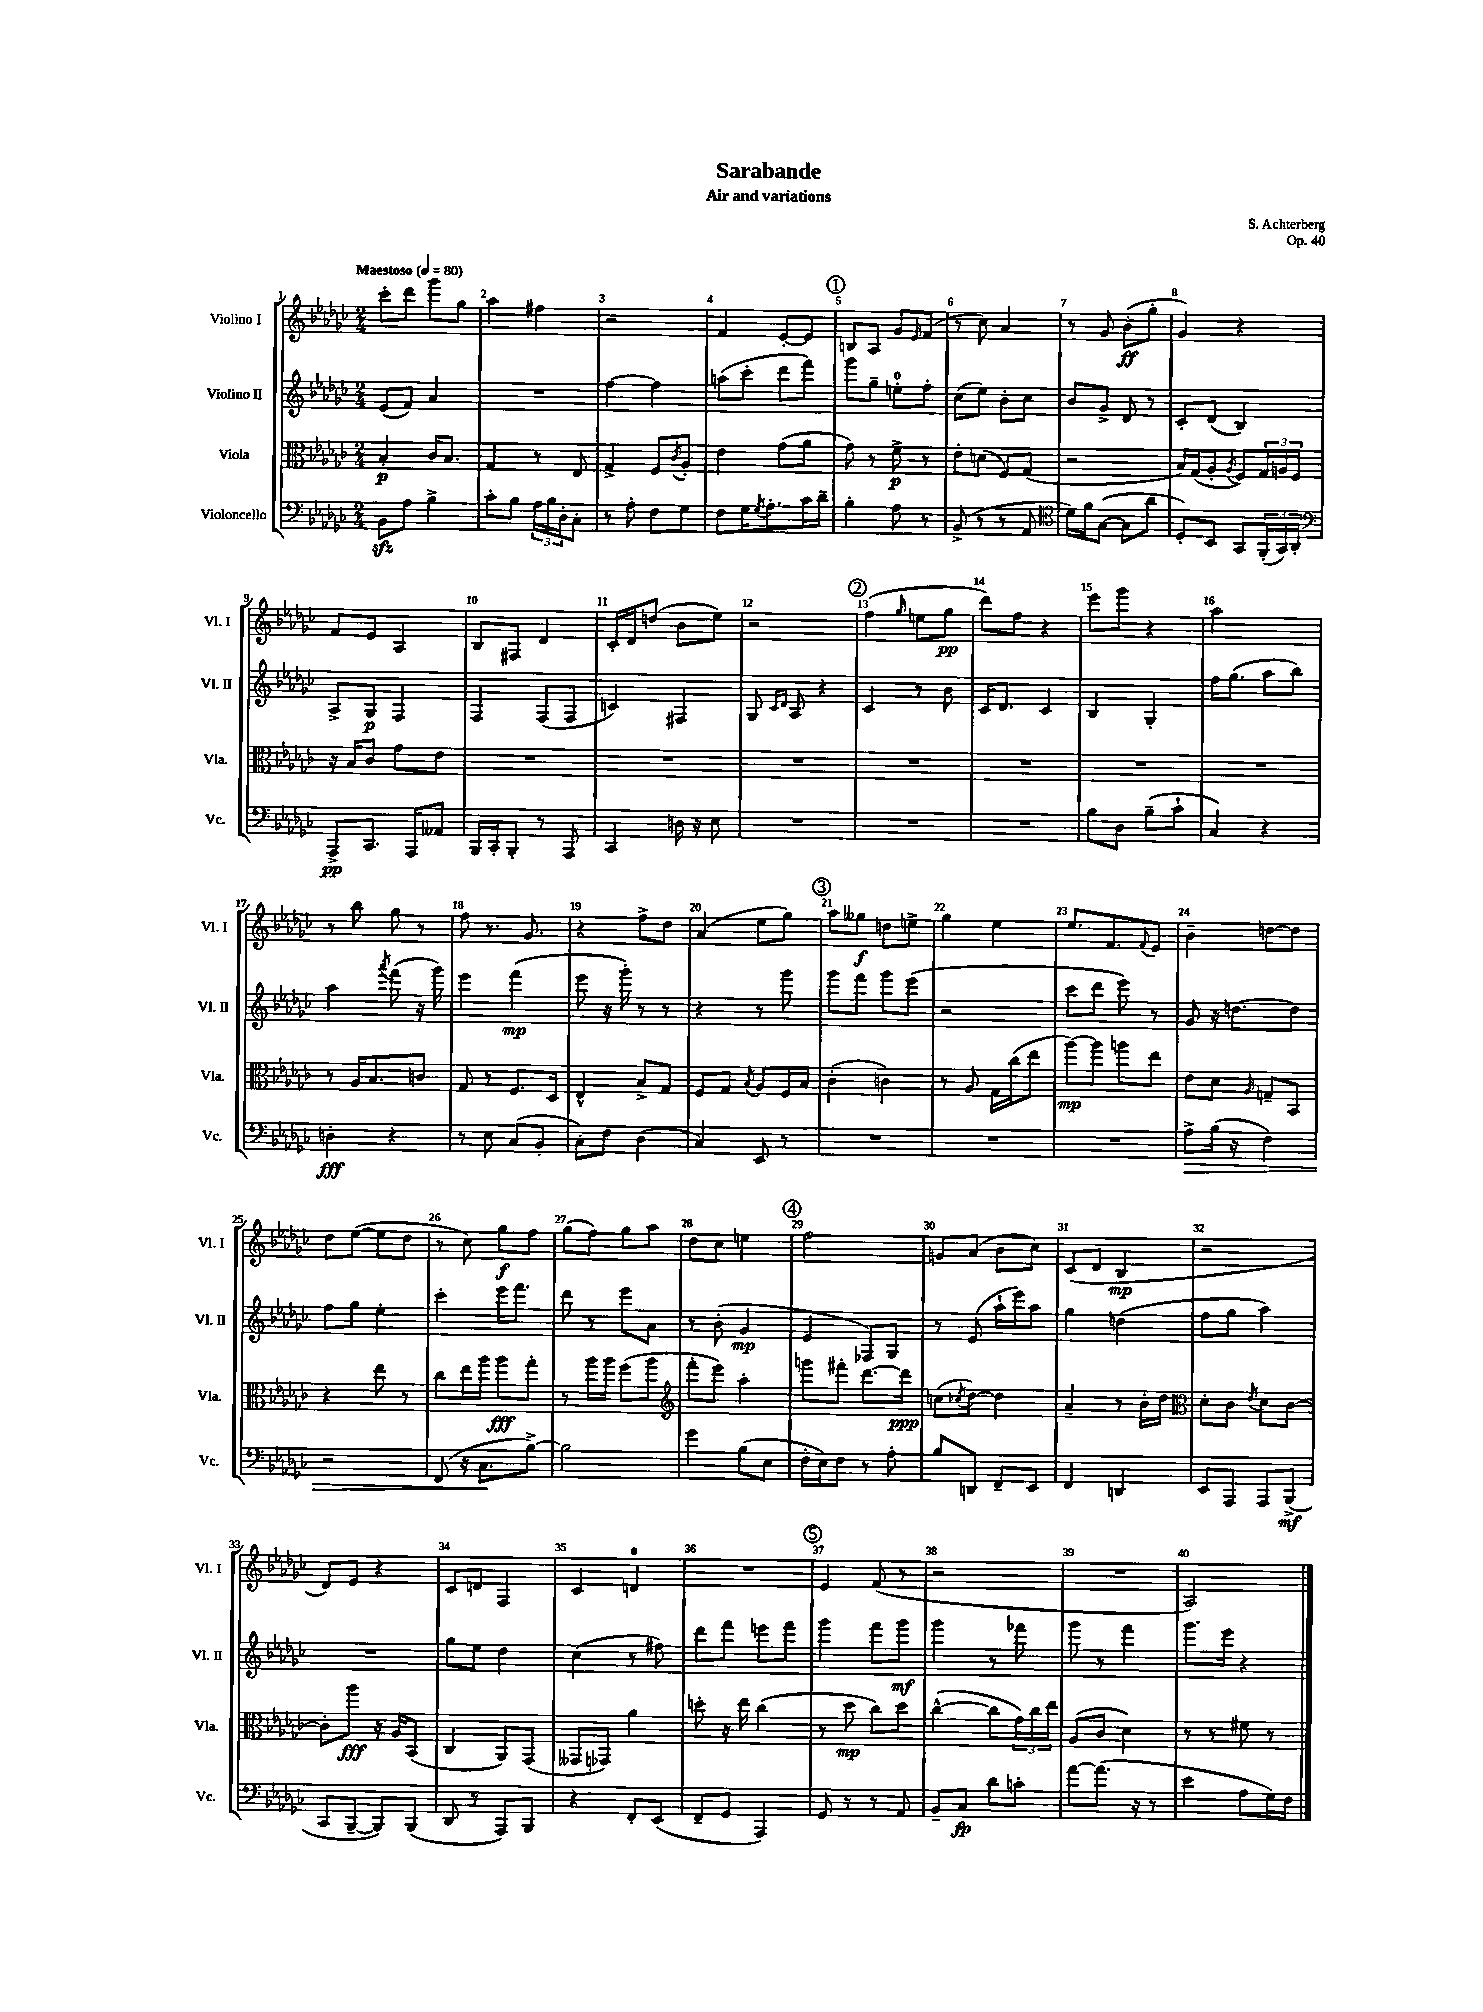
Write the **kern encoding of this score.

**kern	**dynam	**kern	**dynam	**kern	**dynam	**kern	**dynam
*part4	*part4	*part3	*part3	*part2	*part2	*part1	*part1
*staff4	*staff4	*staff3	*staff3	*staff2	*staff2	*staff1	*staff1
*I"Violoncello	*	*I"Viola	*	*I"Violino II	*	*I"Violino I	*
*I'Vc.	*	*I'Vla.	*	*I'Vl. II	*	*I'Vl. I	*
*clefF4	*	*clefC3	*	*clefG2	*	*clefG2	*
*k[b-e-a-d-g-c-]	*	*k[b-e-a-d-g-c-]	*	*k[b-e-a-d-g-c-]	*	*k[b-e-a-d-g-c-]	*
*M2/4	*	*M2/4	*	*M2/4	*	*M2/4	*
*MM80	*	*MM80	*	*MM80	*	*MM80	*
=1	=1	=1	=1	=1	=1	=1	=1
!	!	!	!	!	!	!LO:TX:a:B:t=Maestoso	!
8BB-zz\L	.	4B-'/	p	(8e-/L	.	8ccc-'\L	.
8A-\J	.	.	.	8f/J)	.	8ddd-\J	.
4B-^\	.	16c-/KL	.	4a-/	.	8ggg-\L	.
.	.	8.B-/J	.	.	.	.	.
.	.	.	.	.	.	8gg-\J	.
=2	=2	=2	=2	=2	=2	=2	=2
8c-'\L	.	4G-/	.	2r	.	4aa-\	.
8B-\J	.	.	.	.	.	.	.
24A-\LL	.	8r	.	.	.	4ff#X\	.
24B-\	.	.	.	.	.	.	.
24D-'\J	.	.	.	.	.	.	.
8C-'\J	.	8E-/	.	.	.	.	.
=3	=3	=3	=3	=3	=3	=3	=3
8r	.	4G-^/	.	[4ff\	.	2r	.
8A-'\	.	.	.	.	.	.	.
8F\L	.	8F/L	.	4ff\]	.	.	.
.	.	8qc-/	.	.	.	.	.
8G-\J	.	8A-'/J	.	.	.	.	.
=4	=4	=4	=4	=4	=4	=4	=4
8F\L	.	4e-\	.	(8aan\L	.	4f/	.
16G-\K	.	.	.	8ccc-'\J	.	.	.
8qG-/	.	.	.	.	.	.	.
8.A-'\	.	.	.	.	.	.	.
.	.	(8g-\L	.	8ddd-\L	.	[8e-'/L	.
16c-\L	.	8a-\J	.	8fff\J)	.	8e-/J]	.
16d-~\JJ	.	.	.	.	.	.	.
!!LO:REH:place=s1:t=1
=5	=5	=5	=5	=5	=5	=5	=5
4B-'\	.	8g-\)	.	8ggg-\L	.	8Bn/L	.
.	.	8r	.	8gg-~\J	.	8A-/J	.
8A-\	.	8f^\	p	8een'\L	.	8g-/L	.
.	.	.	.	.	.	16qqe-/	.
8r	.	8r	.	8ff'\J	.	(8f/J	.
=6	=6	=6	=6	=6	=6	=6	=6
(8BB-^/	.	8e-'\L	.	(8cc-\L	.	8r	.
8r	.	(8dn\J	.	8ee-\J)	.	8cc-\)	.
8r	.	8F/L)	.	8b-'\L	.	4a-/	.
8AA-/	.	(8G-/J	.	8cc-\J	.	.	.
=7	=7	=7	=7	=7	=7	=7	=7
*clefC4	*	*	*	*	*	*	*
16d-\LL)	.	2r	.	8b-/L	.	8r	.
16f\J	.	.	.	.	.	.	.
([8G-\J	.	.	.	8g-^/J	.	8g-/	.
8G-\L]	.	.	.	8d-/	.	(8b-'\L	ff
8a-\J	.	.	.	8r	.	8gg-'\J	.
=8	=8	=8	=8	=8	=8	=8	=8
8D-'/L)	.	16B-/LL)	.	8c-'/L	.	4g-/)	.
.	.	(16G-/J	.	.	.	.	.
8BB-/J	.	8A-'/J	.	(8d-/J	.	.	.
.	.	8qA-/	.	.	.	.	.
8GG-/L	.	8F/L)	.	4B-/)	.	4r	.
(24FF'/L	.	24G-/L	.	.	.	.	.
24GG-/)	.	24An/	.	.	.	.	.
24AA-'/JJ	.	24F/JJ	.	.	.	.	.
!!LO:LB:g=z
=9	=9	=9	=9	=9	=9	=9	=9
*clefF4	*	*	*	*	*	*	*
8AAA-^/L	pp	16r	.	8A-^/L	.	8f/L	.
.	.	16B-/KL	.	.	.	.	.
8.CC-/J	.	8c-/J	.	8G-/J	p	8e-/J	.
.	.	8g-\L	.	4F/	.	4A-/	.
16AAA-/KL	.	.	.	.	.	.	.
8AA--X/J	.	8e-\J	.	.	.	.	.
=10	=10	=10	=10	=10	=10	=10	=10
16BBB-/LL	.	2r	.	4F/	.	8B-/L	.
16CC-'/J	.	.	.	.	.	.	.
8BBB-'/J	.	.	.	.	.	8F#X/J	.
8r	.	.	.	(8F/L	.	4d-/	.
8AAA-/	.	.	.	8F/J	.	.	.
=11	=11	=11	=11	=11	=11	=11	=11
4CC-/	.	2r	.	4cn/)	.	16c-'/LL	.
.	.	.	.	.	.	16d-/J	.
.	.	.	.	.	.	(8ddn/J	.
16Dn\	.	.	.	4F#X/	.	8b-\L	.
16r	.	.	.	.	.	.	.
8E-\	.	.	.	.	.	8ee-\J)	.
=12	=12	=12	=12	=12	=12	=12	=12
2r	.	2r	.	8G-/	.	2r	.
.	.	.	.	16qqc-/LL	.	.	.
.	.	.	.	16qqd-/JJ	.	.	.
.	.	.	.	8A-/	.	.	.
.	.	.	.	4r	.	.	.
!!LO:REH:place=s1:t=2
=13	=13	=13	=13	=13	=13	=13	=13
2r	.	2r	.	4c-/	.	(4ff\	.
.	.	.	.	.	.	16qqgg-/	.
.	.	.	.	8r	.	8een\L	.
.	.	.	.	8b-\	.	8gg-\J	pp
=14	=14	=14	=14	=14	=14	=14	=14
2r	.	2r	.	16c-/KL	.	8ddd-\L)	.
.	.	.	.	8.d-/J	.	.	.
.	.	.	.	.	.	8ff\J	.
.	.	.	.	4c-/	.	4r	.
=15	=15	=15	=15	=15	=15	=15	=15
8B-\L	.	2r	.	4B-/	.	8eee-\L	.
8D-\J	.	.	.	.	.	8ggg-\J	.
(8B-~\L	.	.	.	4G-'/	.	4r	.
8c-`\J	.	.	.	.	.	.	.
=16	=16	=16	=16	=16	=16	=16	=16
4C-/)	.	2r	.	16ff\KL	.	2aa-\	.
.	.	.	.	(8.gg-\J	.	.	.
4r	.	.	.	8aa-\L	.	.	.
.	.	.	.	8bb-\J)	.	.	.
!!LO:LB:g=z
=17	=17	=17	=17	=17	=17	=17	=17
4Dn'\	fff	8r	.	4aa-\	.	8r	.
.	.	16A-/KL	.	.	.	8bb-\	.
.	.	8.B-/	.	.	.	.	.
.	.	.	.	8qaaa-/	.	.	.
4r	.	.	.	(8fff\	.	8gg-\	.
.	.	8cn/J	.	16r	.	8r	.
.	.	.	.	16ggg-\)	.	.	.
=18	=18	=18	=18	=18	=18	=18	=18
8r	.	8G-/	.	4eee-\	.	8ff\	.
8E-\	.	8r	.	.	.	8.r	.
(8C-/L	.	8.F/L	.	(4fff\	mp	.	.
.	.	.	.	.	.	8.g-/	.
8BB-'/J	.	.	.	.	.	.	.
.	.	16D-/Jk	.	.	.	.	.
=19	=19	=19	=19	=19	=19	=19	=19
8C-'\L)	.	4E-^^/	.	8eee-\	.	4r	.
8F\J	.	.	.	16r	.	.	.
.	.	.	.	16ggg-'\)	.	.	.
(4D-\	.	8B-^/L	.	8r	.	8ff^\L	.
.	.	8G-/J	.	8r	.	8dd-\J	.
=20	=20	=20	=20	=20	=20	=20	=20
4C-/)	.	8F/L	.	4r	.	(4a-/	.
.	.	8G-/J	.	.	.	.	.
.	.	8qB-/	.	.	.	.	.
8EE-/	.	8A-/L	.	8r	.	8ee-\L	.
8r	.	16F/L	.	8ggg-\	.	8gg-\J)	.
.	.	16B-/JJ	.	.	.	.	.
!!LO:REH:place=s1:t=3
=21	=21	=21	=21	=21	=21	=21	=21
2r	.	(4c-'\	.	8ggg-\L	.	8aa-\L	.
.	.	.	.	8fff\J	.	8gg--X\J	f
.	.	4cn\)	.	8ggg-\L	.	8ddn\L	.
.	.	.	.	(8eee-\J	.	8een^\J	.
=22	=22	=22	=22	=22	=22	=22	=22
2r	.	8r	.	2r	.	4gg-\	.
.	.	8A-/	.	.	.	.	.
.	.	16G-\LL	.	.	.	4ee-\	.
.	.	(16cc-\J	.	.	.	.	.
.	.	8ee-\J	.	.	.	.	.
=23	=23	=23	=23	=23	=23	=23	=23
2r	.	[8aa-\L)	mp	8ccc-\L	.	8.ee-/L	.
.	.	8aa-\J]	.	8ddd-\J	.	.	.
.	.	.	.	.	.	8.f/	.
.	.	8aan\L	.	8eee-\)	.	.	.
.	.	.	.	.	.	8qqf/	.
.	.	8ee-\J	.	8r	.	8e-/J	.
=24	=24	=24	=24	=24	=24	=24	=24
!	!LO:HP:b	!	!	!	!	!	!
8A-^\L	>	8e-\L	.	8g-/	.	4b-~\	.
(16B-\Jk	.	8d-\J	.	16r	.	.	.
16r	.	.	.	[8.ddn\L	.	.	.
.	.	16qqA-/	.	.	.	.	.
4F\)	.	8Gn~/L	.	.	.	[8ddn\L	.
.	.	8BB-/J	.	8dd\J]	.	8dd\J]	.
!!LO:LB:g=z
=25	=25	=25	=25	=25	=25	=25	=25
2r	.	4r	.	8ff\L	.	8dd-\L	.
.	.	.	.	8gg-\J	.	([8ee-\J	.
.	.	8ee-\	.	4ee-'\	.	8ee-\L]	.
.	.	8r	.	.	.	8dd-\J	.
=26	=26	=26	=26	=26	=26	=26	=26
(8FF/	.	8cc-\L	.	4ccc-'\	.	8r	.
16r	.	16ee-\L	.	.	.	8cc-\)	.
8.C-\L	.	16aa-\JJ	.	.	.	.	.
.	.	8aa-\L	fff	16eee-\KL	.	8gg-\L	f
.	.	.	.	8.fff\J	.	.	.
[8B-^\J)	]	8gg-'\J	.	.	.	8ff\J	.
=27	=27	=27	=27	=27	=27	=27	=27
2B-\]	.	8r	.	8ddd-\	.	(8gg-\L	.
.	.	16aa-\LL	.	8r	.	8ff\J)	.
.	.	16aa-\JJ	.	.	.	.	.
.	.	(8ff\L	.	8eee-\L	.	8gg-\L	.
.	.	8aa-\J	.	8a-\J	.	8aa-\J	.
=28	=28	=28	=28	=28	=28	=28	=28
*	*	*clefG2	*	*	*	*	*
4g-\	.	8fff'\L	.	8r	.	8dd-\L	.
.	.	8eee-\J)	.	(8b-'\	.	8cc-\J	.
(8B-\L	.	4aa-'\	.	4g-/	mp	4een\	.
8E-\J	.	.	.	.	.	.	.
!!LO:REH:place=s1:t=4
=29	=29	=29	=29	=29	=29	=29	=29
16F'\LL	.	8gggn\L	.	4e-/	.	2ff\	.
16E-\J)	.	.	.	.	.	.	.
8F\J	.	8fff#X'\J	.	.	.	.	.
8r	.	[8.ddd-\L	.	8F-X/L)	.	.	.
8A-'\	.	.	.	8G-/J	.	.	.
.	.	16ddd-\Jk]	ppp	.	.	.	.
=30	=30	=30	=30	=30	=30	=30	=30
8B-/L	.	(8ccn\L	.	8r	.	8gn/L	.
.	.	8qcc-X/	.	.	.	.	.
8DDn/J	.	[8dd-\J)	.	(8e-/	.	(8a-/J	.
8FF~/L	.	4dd-\]	.	16aa-`\LL	.	8b-\L	.
.	.	.	.	16eee-\J)	.	.	.
8EE-/J	.	.	.	8aa-\J	.	8cc-\J)	.
=31	=31	=31	=31	=31	=31	=31	=31
4FF/	.	4a-~/	.	4gg-\	.	(8c-/L	.
.	.	.	.	.	.	8d-/J	.
4DDn/	.	8r	.	(4ddn\	.	4B-/	mp
.	.	16b-'\LL	.	.	.	.	.
.	.	16dd-\JJ	.	.	.	.	.
=32	=32	=32	=32	=32	=32	=32	=32
*	*	*clefC3	*	*	*	*	*
8EE-/L	.	8d-'\L	.	8ff\L	.	2r	.
8AAA-/J	.	8c-\J	.	8gg-\J	.	.	.
.	.	8qe-/	.	.	.	.	.
8AAA-/L	.	8d-\L	.	4aa-\)	.	.	.
(8BBB-^/J	mf	[8c-\J	.	.	.	.	.
!!LO:LB:g=z
=33	=33	=33	=33	=33	=33	=33	=33
8CC-/L	.	8c-'\L]	.	2r	.	8d-/L)	.
[8BBB-~/J	.	8aa-\J	fff	.	.	8e-/J	.
8BBB-/L])	.	16r	.	.	.	4r	.
.	.	16A-/KL	.	.	.	.	.
(8BBB-/J	.	(8BB-/J	.	.	.	.	.
=34	=34	=34	=34	=34	=34	=34	=34
8DD-/	.	4C-/	.	8gg-\L	.	8c-/L	.
8r	.	.	.	8ee-\J	.	8dn/J	.
8AAA-/L)	.	8AA-/L)	.	4dd-\	.	4F/	.
8BBB-/J	.	(8GG-/J	.	.	.	.	.
=35	=35	=35	=35	=35	=35	=35	=35
4r	.	8GG--X/L	.	(4cc-\	.	4c-/	.
.	.	8GG-X/J)	.	.	.	.	.
8FF'/L	.	4a-\	.	8r	.	4dn/	.
(8EE-/J	.	.	.	8ff#X\)	.	.	.
=36	=36	=36	=36	=36	=36	=36	=36
8FF~/L	.	8ddn'\	.	8ddd-\L	.	2r	.
8GG-/J	.	16r	.	8fff\J	.	.	.
.	.	16ee-\	.	.	.	.	.
4AAA-/)	.	(4cc-\	.	8eeen\L	.	.	.
.	.	.	.	8fff\J	.	.	.
!!LO:REH:place=s1:t=5
=37	=37	=37	=37	=37	=37	=37	=37
8GG-/	.	8r	.	4ggg-\	.	4e-/	.
8r	.	8dd-\	mp	.	.	.	.
8r	.	8cc-\L)	.	8fff\L	.	(8f/	.
8AA-/	.	8dd-\J	.	8ggg-\J	mf	8r	.
=38	=38	=38	=38	=38	=38	=38	=38
8BB-~/L	.	([4cc-^^\	.	4ggg-\	.	2r	.
8C-/J	fp	.	.	.	.	.	.
8d-\L	.	8cc-\L]	.	8r	.	.	.
8cn'\J	.	24g-\L)	.	8fff-X\	.	.	.
.	.	24cc-\	.	.	.	.	.
.	.	24ee-\JJ	.	.	.	.	.
=39	=39	=39	=39	=39	=39	=39	=39
[8a-\L	.	(8A-/L	.	8ggg-\	.	2r	.
(8.a-\J]	.	8c-/J	.	8r	.	.	.
.	.	4d-\)	.	4fff\	.	.	.
16r	.	.	.	.	.	.	.
8r	.	.	.	.	.	.	.
=40	=40	=40	=40	=40	=40	=40	=40
4e-\	.	8r	.	8.ggg-\L	.	2A-/)	.
.	.	8r	.	.	.	.	.
.	.	.	.	16eee-\Jk	.	.	.
8A-\L	.	8f#X\	.	4r	.	.	.
16G-\L)	.	8r	.	.	.	.	.
16F\JJ	.	.	.	.	.	.	.
==	==	==	==	==	==	==	==
*-	*-	*-	*-	*-	*-	*-	*-
